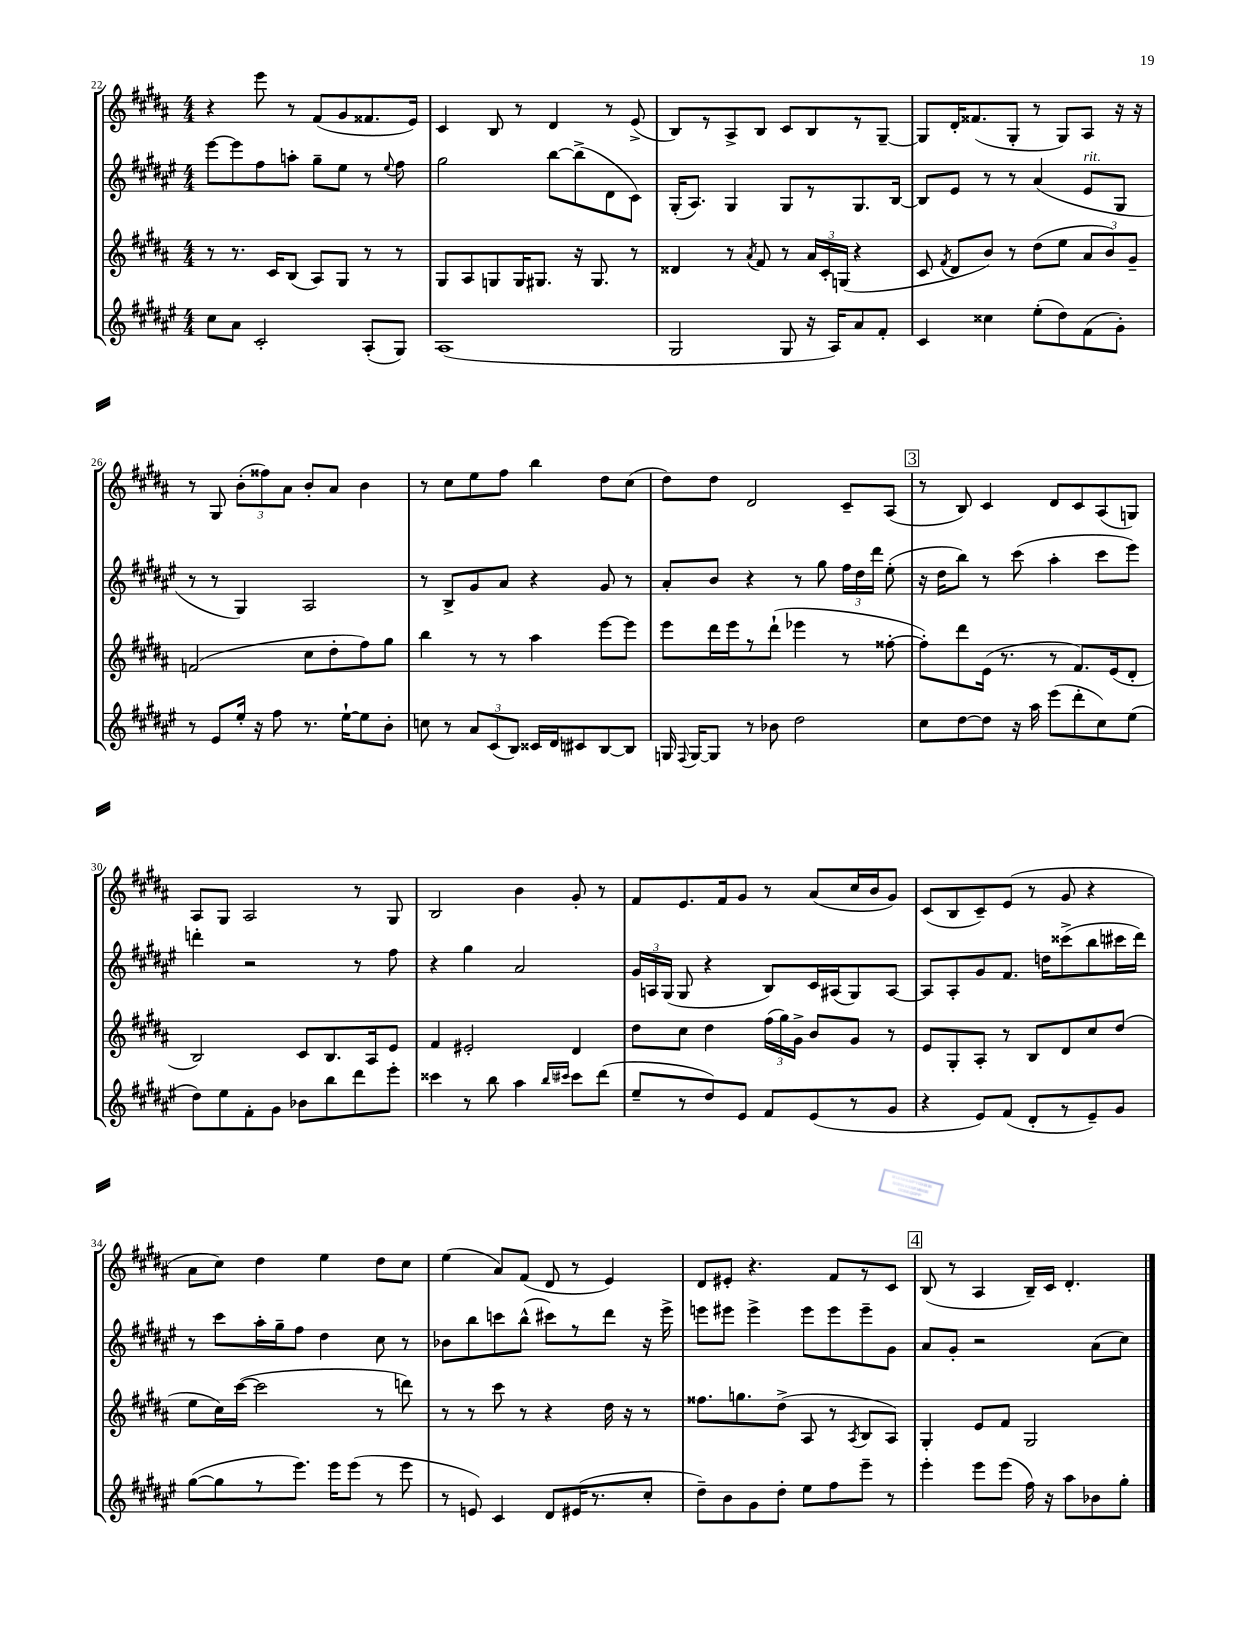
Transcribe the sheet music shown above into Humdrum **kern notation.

**kern	**kern	**kern	**kern
*part4	*part3	*part2	*part1
*staff4	*staff3	*staff2	*staff1
*clefG2	*clefG2	*clefG2	*clefG2
*k[f#c#g#d#a#e#]	*k[f#c#g#d#a#]	*k[f#c#g#d#a#e#]	*k[f#c#g#d#a#]
*M4/4	*M4/4	*M4/4	*M4/4
=22	=22	=22	=22
8cc#\L	8r	[8eee#\L	4r
8a#\J	8.r	8eee#\]	.
2c#'/	.	8ff#\	8eee\
.	16c#/KL	.	.
.	(8B/J	8aan'\J	8r
.	8A#/L)	8gg#~\L	(8f#/L
.	8G#/J	8ee#\J	8g#/
(8A#'/L	8r	8r	8.f##X/
.	.	8qqee#/	.
8G#/J)	8r	8ff#\	.
.	.	.	16e/Jk)
=23	=23	=23	=23
(1A#	8G#/L	2gg#\	4c#/
.	8A#/	.	.
.	8Gn/	.	8B/
.	16G/K	.	8r
.	8.G#X/J	.	.
.	.	[8bb\L	4d#/
.	16r	(8bb^\]	.
.	8.G#/	.	.
.	.	8d#\	8r
.	8r	8c#\J)	(8e^/
=24	=24	=24	=24
2G#/	4d##X/	(16G#'/KL	8B/L)
.	.	8.A#/J)	.
.	.	.	8r
.	8r	4G#/	8A#^/
.	8qa#/	.	.
.	8f#/	.	8B/J
8G#/	8r	8G#/L	8c#/L
16r	24a#/LL	8r	8B/
.	24c#'/	.	.
16A#/KL)	.	.	.
.	(24Gn/JJ	.	.
8a#/	4r	8.G#/	8r
8f#'/J	.	.	[8G#~/J
.	.	[16B/Jk	.
=25	=25	=25	=25
4c#/	8c#/	8B/L]	8G#/L]
.	8qf#/	.	.
.	8d#/L	8e#/J	16d#'/K
.	.	.	(8.f##X/
4cc##X\	8b/J)	8r	.
.	8r	8r	8G#'/J
(8ee#'\L	(8dd#\L	(4a#/	8r
8dd#\)	8ee\J	.	8G#/L)
!	!	!LO:TX:a:i:t=rit.	!
(8f#\	12a#/L	8e#/L	8A#/J
.	12b/)	.	.
8g#'\J)	.	8G#/J	16r
.	12g#~/J	.	.
.	.	.	16r
!!LO:LB:g=z
=26	=26	=26	=26
8r	(2fn/	8r	8r
8e#/L	.	8r	8G#/
16ee#'/Jk	.	4G#/)	(12b'\L
16r	.	.	.
.	.	.	12ff##X\)
8ff#\	.	.	.
.	.	.	12a#\J
8.r	8cc#\L	2A#/	8b'/L
.	8dd#'\	.	8a#/J
[16ee#`\KL	.	.	.
8ee#\]	8ff#\)	.	4b\
8b'\J	8gg#\J	.	.
=27	=27	=27	=27
8ccn\	4bb\	8r	8r
8r	.	8B^/L	8cc#\L
12a#/L	8r	8g#/	8ee\
(12c#/	.	.	.
.	8r	8a#/J	8ff#\J
12B/J)	.	.	.
16c##X/LL	4aa#\	4r	4bb\
16d#/J	.	.	.
8c#X/	.	.	.
[8B/	[8eee\L	8g#/	8dd#\L
8B/J]	8eee\J]	8r	(8cc#\J
=28	=28	=28	=28
16Gn/	8eee\L	8a#'/L	8dd#\L)
8qqF#/	.	.	.
[16G/KL	.	.	.
8G/J]	16ddd#\L	8b/J	8dd#\J
.	16eee\J	.	.
8r	8r	4r	2d#/
8b-X\	(8ddd#`\J	.	.
2dd#\	4eee-X\	8r	.
.	.	8gg#\	.
.	8r	24ff#\LL	8c#~/L
.	.	24dd#\	.
.	.	24ddd#\JJ	.
.	[8ff##X'\	(8ee#'\	(8A#/J
!!LO:REH:place=s1:t=3
=29	=29	=29	=29
8cc#\L	8ff##'\L])	16r	8r
.	.	16dd#\KL	.
[8dd#\	8ddd#\	8bb\J)	8B/)
8dd#\J]	(16e\Jk	8r	4c#/
.	8.r	.	.
16r	.	(8ccc#\	.
16aa#\	.	.	.
(8eee#\L	8r	4aa#'\	8d#/L
8ddd#'\	8.f#/L)	.	8c#/
8cc#\)	.	8ccc#\L	(8A#/
.	(16e/k	.	.
(8ee#\J	8d#'/J	8eee#\J)	8Gn/J)
!!LO:LB:g=z
=30	=30	=30	=30
8dd#\L)	2B/)	4dddn'\	8A#/L
8ee#\	.	.	8G#/J
8f#'\	.	2r	2A#/
8g#\J	.	.	.
8b-X\L	8c#/L	.	.
8bb\	8.B/	.	.
8ddd#\	.	8r	8r
.	16A#/k	.	.
8eee#'\J	8e/J	8ff#\	8G#/
=31	=31	=31	=31
4ccc##X\	4f#/	4r	2B/
8r	2e#X'/	4gg#\	.
8bb\	.	.	.
4aa#\	.	2a#/	4b\
16qqbb/LL	.	.	.
16qqccc#X/JJ	.	.	.
8ccc#\L	4d#/	.	8g#'/
(8ddd#\J	.	.	8r
=32	=32	=32	=32
8ee#~/L	8dd#\L	24g#/LL	8f#/L
.	.	24An/	.
.	.	(24G#/JJ	.
8r	8cc#\J	8G#/	8.e/
8dd#/)	4dd#\	4r	.
.	.	.	16f#/k
8e#/J	.	.	8g#/J
8f#/L	(24ff#\LL	8B/L)	8r
.	24gg#\)	.	.
.	24g#^\JJ	.	.
(8e#/	8b/L	16c#/L	(8a#/L
.	.	(16A#X/J	.
8r	8g#/J	8G#/)	16cc#/L
.	.	.	16b/J
8g#/J	8r	[8A#/J	8g#/J)
=33	=33	=33	=33
4r	8e/L	8A#/L]	(8c#/L
.	8G#'/	8A#'/	8B/
8e#/L)	8A#'/J	8g#/	8c#~/)
(8f#/J	8r	8.f#/J	(8e/J
8d#'/L	8B/L	.	8r
.	.	16ddn\KL	.
8r	8d#/	(8ccc##X^\	8g#/
8e#~/)	8cc#/	8bb\	4r
8g#/J	(8dd#/J	16ccc#X\L	.
.	.	16ddd#\JJ)	.
!!LO:LB:g=z
=34	=34	=34	=34
([8gg#\L	8ee\L	8r	8a#\L
8gg#\]	16cc#\L)	8ccc#\L	8cc#\J)
.	([16ccc#\JJ	.	.
8r	2ccc#\]	16aa#'\L	4dd#\
.	.	16gg#~\J	.
8.eee#\J)	.	8ff#\J	.
.	.	4dd#\	4ee\
16eee#\KL	.	.	.
(8eee#\J	.	.	.
8r	8r	8cc#\	8dd#\L
8eee#\	8dddn\)	8r	8cc#\J
=35	=35	=35	=35
8r	8r	8b-X\L	(4ee\
8en/)	8r	8bb\	.
4c#/	8ccc#\	8cccn\	8a#/L)
.	8r	(8bb^^\J	(8f#/J
8d#/L	4r	8ccc#X\L)	8d#/
(16e#X/K	.	8r	8r
8.r	.	.	.
.	16dd#\	8ddd#\J	4e/)
.	16r	.	.
8cc#'/J	8r	16r	.
.	.	16eee#^\	.
=36	=36	=36	=36
8dd#~\L)	8.ff##X\L	8eeen\L	8d#/L
8b\	.	8eee#X\J	8e#X'/J
.	8.ggn\	.	.
8g#\	.	4eee#^\	4.r
8dd#'\J	(8dd#^\J	.	.
8ee#\L	8A#/	8eee#\L	.
8ff#\	8r	8eee#\	8f#/L
.	8qA#/	.	.
8eee#~\J	8B/L	8eee#~\	8r
8r	8A#/J)	8g#\J	8c#/J
!!LO:REH:place=s1:t=4
=37	=37	=37	=37
4eee#'\	4G#'/	8a#/L	(8B/
.	.	8g#'/J	8r
8eee#\L	8e/L	2r	4A#/
(8eee#\J	8f#/J	.	.
16ff#\)	2G#/	.	16B~/LL)
16r	.	.	16c#/JJ
8aa#\L	.	.	4.d#'/
8b-X\	.	(8a#\L	.
8gg#'\J	.	8cc#\J)	.
==	==	==	==
*-	*-	*-	*-
